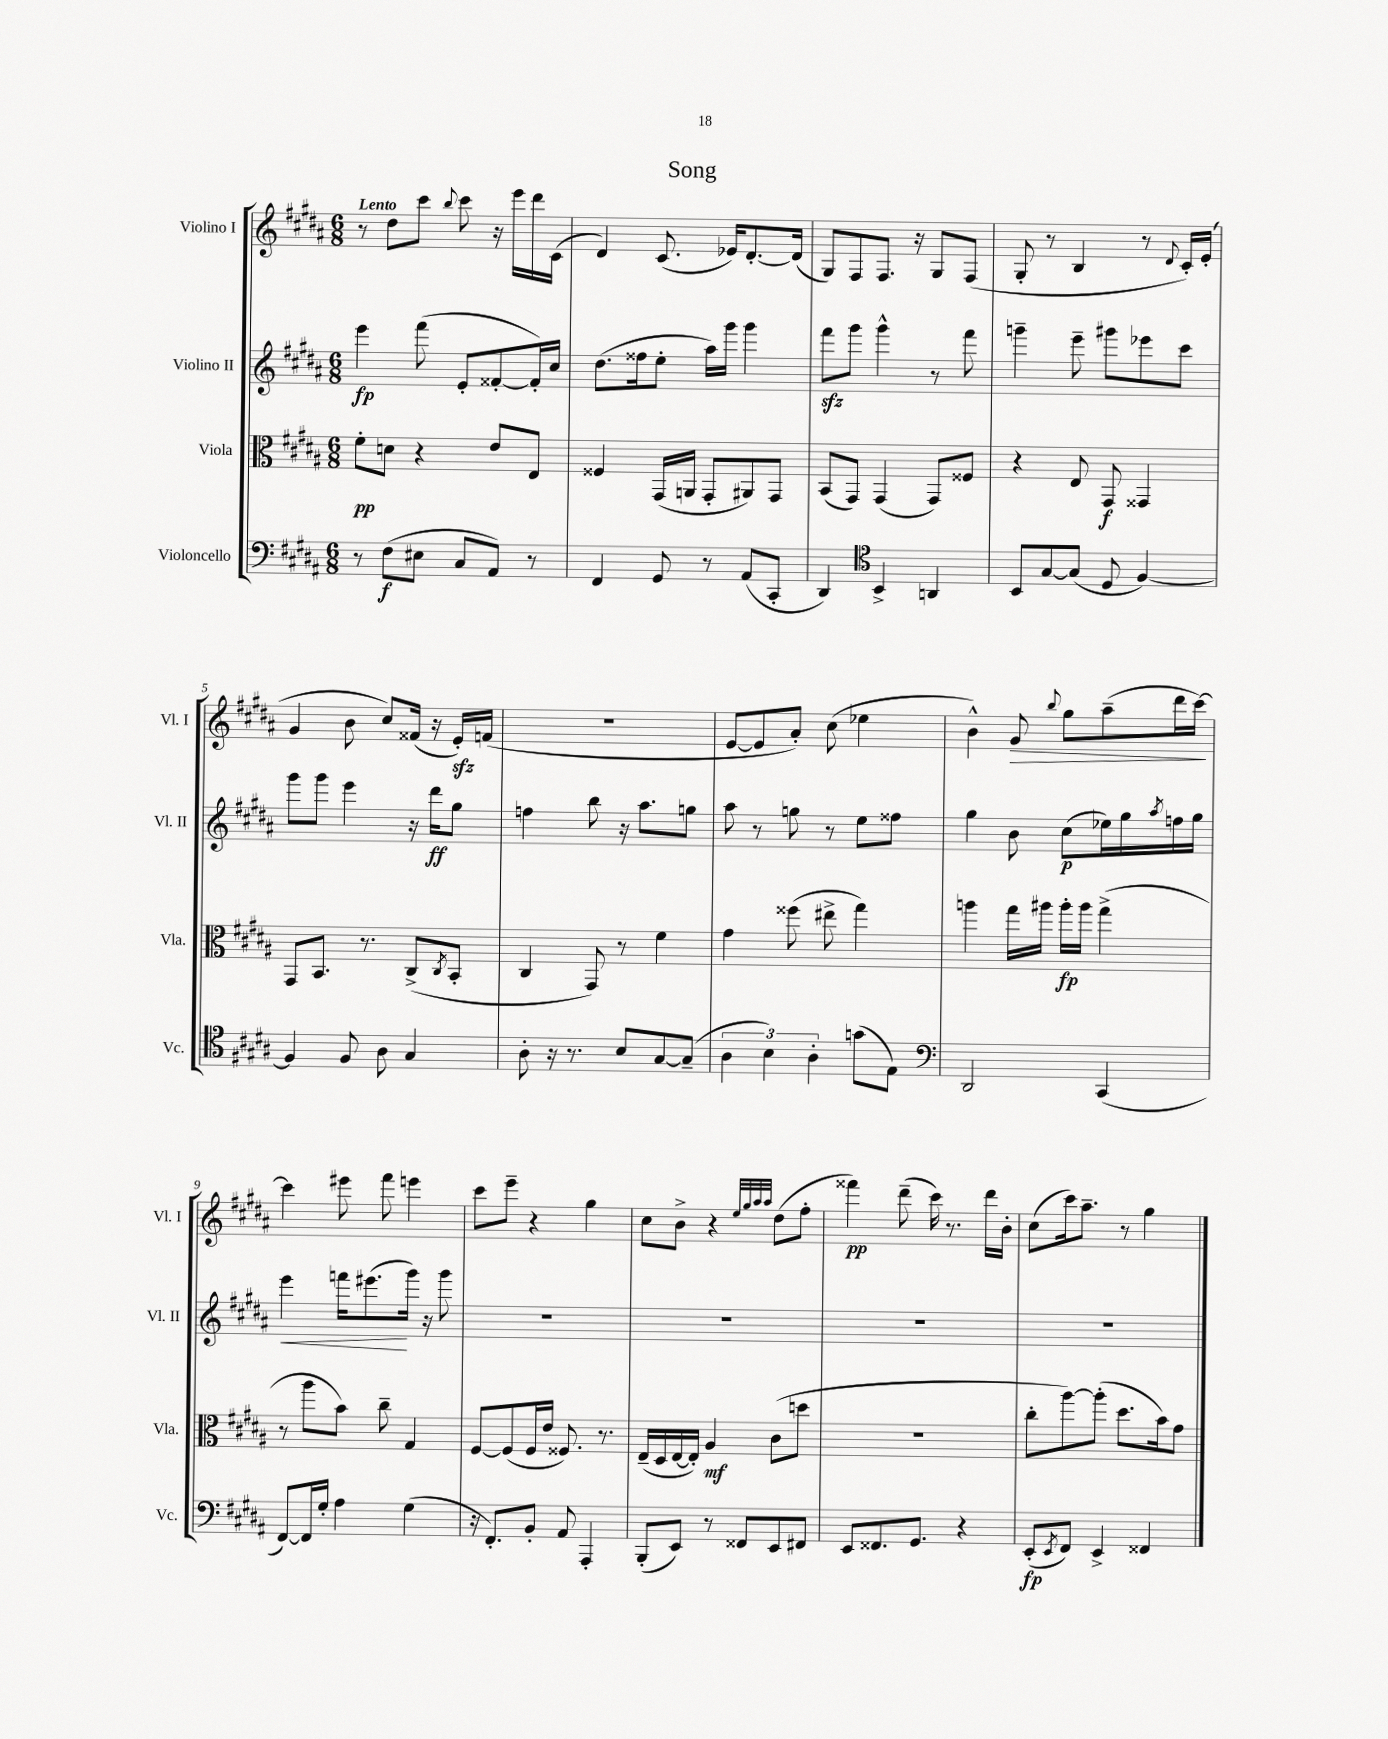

**kern	**dynam	**kern	**dynam	**kern	**dynam	**kern	**dynam
*part4	*part4	*part3	*part3	*part2	*part2	*part1	*part1
*staff4	*staff4	*staff3	*staff3	*staff2	*staff2	*staff1	*staff1
*I"Violoncello	*	*I"Viola	*	*I"Violino II	*	*I"Violino I	*
*I'Vc.	*	*I'Vla.	*	*I'Vl. II	*	*I'Vl. I	*
*clefF4	*	*clefC3	*	*clefG2	*	*clefG2	*
*k[f#c#g#d#a#]	*	*k[f#c#g#d#a#]	*	*k[f#c#g#d#a#]	*	*k[f#c#g#d#a#]	*
*M6/8	*	*M6/8	*	*M6/8	*	*M6/8	*
=1	=1	=1	=1	=1	=1	=1	=1
!	!	!	!	!	!	!LO:TX:a:B:t=Lento	!
8r	.	8f#'\L	pp	4eee\	fp	8r	.
(8F#\L	f	8dn\J	.	.	.	8dd#\L	.
8E#X\J	.	4r	.	(8fff#\	.	8ccc#\J	.
.	.	.	.	.	.	8qqbb/	.
8C#/L	.	.	.	8e'/L	.	8ccc#\	.
8AA#/J)	.	8e/L	.	[8f##X'/	.	16r	.
.	.	.	.	.	.	16eee\LL	.
8r	.	8E/J	.	16f##'/L])	.	16ddd#\	.
.	.	.	.	16cc#/JJ	.	(16c#\JJ	.
=2	=2	=2	=2	=2	=2	=2	=2
4FF#/	.	4F##X/	.	(8.dd#\L	.	4d#/)	.
.	.	.	.	16ff##X\k	.	.	.
8GG#/	.	(16GG#/LL	.	8ee'\J	.	(8.c#/	.
.	.	16AAn/JJ	.	.	.	.	.
8r	.	8GG#'/L	.	16aa#\LL)	.	.	.
.	.	.	.	16ggg#\JJ	.	16e-X/KL)	.
(8AA#/L	.	8AA#X/)	.	4ggg#\	.	[8.d#'/	.
8CC#'/J	.	8GG#/J	.	.	.	.	.
.	.	.	.	.	.	(16d#/Jk]	.
=3	=3	=3	=3	=3	=3	=3	=3
4DD#/)	.	(8BB/L	.	8fff#zz\L	.	8G#/L)	.
.	.	8GG#/J)	.	8ggg#\J	.	8F#/	.
*clefC4	*	*	*	*	*	*	*
4BB^/	.	(4GG#/	.	4ggg#^^\	.	8.F#/J	.
.	.	.	.	.	.	16r	.
4AAn/	.	8GG#/L)	.	8r	.	8G#/L	.
.	.	8F##X/J	.	8fff#\	.	(8F#/J	.
=4	=4	=4	=4	=4	=4	=4	=4
8BB/L	.	4r	.	4gggn~\	.	8G#'/	.
[8G#/	.	.	.	.	.	8r	.
(8G#/J]	.	8E/	.	8eee~\	.	4B/	.
8D#/	.	8GG#/	f	8ggg#X\L	.	.	.
[4F#/)	.	4GG##X/	.	8eee-X\	.	8r	.
.	.	.	.	.	.	8qqd#/	.
.	.	.	.	8ccc#\J	.	16c#'/LL)	.
.	.	.	.	.	.	(16e'/JJ	.
!!LO:LB:g=z
=5	=5	=5	=5	=5	=5	=5	=5
4F#/]	.	8GG#/L	.	8ggg#\L	.	4g#/	.
.	.	8.BB/J	.	8ggg#\J	.	.	.
8F#/	.	.	.	4eee\	.	8b\	.
.	.	8.r	.	.	.	.	.
8A#\	.	.	.	.	.	8cc#/L)	.
4G#/	.	(8C#^/L	.	16r	.	(16f##X/Jk	.
.	.	.	.	16ddd#\KL	ff	16r	.
.	.	8qC#/	.	.	.	.	.
.	.	8BB'/J	.	8gg#\J	.	16ezz'/LL)	.
.	.	.	.	.	.	(16fn/JJ	.
=6	=6	=6	=6	=6	=6	=6	=6
8A#'\	.	4C#/	.	4ffn\	.	2.r	.
16r	.	.	.	.	.	.	.
8.r	.	.	.	.	.	.	.
.	.	8GG#/)	.	8bb\	.	.	.
8B/L	.	8r	.	16r	.	.	.
.	.	.	.	8.aa#\L	.	.	.
[8G#/	.	4f#\	.	.	.	.	.
(8G#~/J]	.	.	.	8ggn\J	.	.	.
=7	=7	=7	=7	=7	=7	=7	=7
6A#\	.	4g#\	.	8aa#\	.	[8e/L	.
.	.	.	.	8r	.	8e/]	.
6B\)	.	.	.	.	.	.	.
.	.	(8ff##X\	.	8ggn\	.	8a#'/J)	.
6A#'\	.	.	.	.	.	.	.
.	.	8ee#X^\	.	8r	.	(8cc#\	.
(8gn\L	.	4gg#\)	.	8ee\L	.	4ee-X\	.
8E\J)	.	.	.	8ff##X\J	.	.	.
=8	=8	=8	=8	=8	=8	=8	=8
*clefF4	*	*	*	*	*	*	*
2DD#/	.	4aan\	.	4gg#\	.	4b^^\)	.
!	!	!	!	!	!	!	!LO:HP:b
.	.	16gg#\LL	.	8b\	.	8g#/	>
.	.	16aa#X\JJ	.	.	.	.	.
.	.	.	.	.	.	8qqbb/	.
.	.	16aa#'\LL	fp	(8cc#\L	p	8gg#\L	.
.	.	16aa#\JJ	.	.	.	.	.
(4CC#/	.	(4gg#^\	.	16ee-X\L)	.	(8aa#~\	.
.	.	.	.	16gg#\	.	.	.
.	.	.	.	8qaa#/	.	.	.
.	.	.	.	16ffn\	.	16ddd#\L	.
.	.	.	.	16gg#\JJ	.	[16ccc#\JJ)	.
.	.	.	.	.	.	.	]
!!LO:LB:g=z
=9	=9	=9	=9	=9	=9	=9	=9
!	!	!	!	!	!LO:HP:b	!	!
[8FF#/L)	.	8r	.	4eee\	<	4ccc#\]	.
16FF#/L]	.	8aa#\L	.	.	.	.	.
16G#'/JJ	.	.	.	.	.	.	.
4A#\	.	8b\J)	.	16fffn\KL	.	8eee#X\	.
.	.	.	.	(8.eee#X\	.	.	.
.	.	8cc#~\	.	.	.	8fff#\	.
(4G#\	.	4G#/	.	16ggg#\Jk)	[	4eeen\	.
.	.	.	.	16r	.	.	.
.	.	.	.	8ggg#\	.	.	.
=10	=10	=10	=10	=10	=10	=10	=10
16r	.	[8F#/L	.	2.r	.	8ccc#\L	.
8.FF#'/L)	.	.	.	.	.	.	.
.	.	(8F#/]	.	.	.	8eee~\J	.
8BB'/J	.	16F#/L	.	.	.	4r	.
.	.	16e/JJ	.	.	.	.	.
8AA#/	.	8.F##X/)	.	.	.	.	.
4AAA#'/	.	.	.	.	.	4gg#\	.
.	.	8.r	.	.	.	.	.
=11	=11	=11	=11	=11	=11	=11	=11
(8BBB'/L	.	(16E~/LL	.	2.r	.	8cc#\L	.
.	.	16D#/	.	.	.	.	.
8EE/J)	.	[16E/	.	.	.	8b^\J	.
.	.	16E'/JJ])	.	.	.	.	.
8r	.	4A#/	mf	.	.	4r	.
8FF##X/L	.	.	.	.	.	.	.
.	.	.	.	.	.	32qqee/LLL	.
.	.	.	.	.	.	32qqgg#/	.
.	.	.	.	.	.	32qqaa#/	.
.	.	.	.	.	.	32qqaa#/JJJ	.
8EE/	.	(8c#\L	.	.	.	(8dd#\L	.
8FF#X/J	.	8ddn\J	.	.	.	8ff#'\J	.
=12	=12	=12	=12	=12	=12	=12	=12
8EE/L	.	2.r	.	2.r	.	4fff##X\)	pp
8.FF##X/	.	.	.	.	.	.	.
.	.	.	.	.	.	(8ddd#~\	.
8.GG#/J	.	.	.	.	.	.	.
.	.	.	.	.	.	16ccc#\)	.
.	.	.	.	.	.	8.r	.
4r	.	.	.	.	.	.	.
.	.	.	.	.	.	16ddd#\LL	.
.	.	.	.	.	.	16b'\JJ	.
=13	=13	=13	=13	=13	=13	=13	=13
(8EE'/L	fp	8cc#'\L	.	2.r	.	(8cc#\L	.
8qEE/	.	.	.	.	.	.	.
8FF#/J)	.	[8aa#\)	.	.	.	16ccc#\k)	.
.	.	.	.	.	.	8.aa#~\J	.
4EE^/	.	(8aa#'\J]	.	.	.	.	.
.	.	8.dd#\L	.	.	.	8r	.
4FF##X/	.	.	.	.	.	4gg#\	.
.	.	16b\k)	.	.	.	.	.
.	.	8g#\J	.	.	.	.	.
==	==	==	==	==	==	==	==
*-	*-	*-	*-	*-	*-	*-	*-
